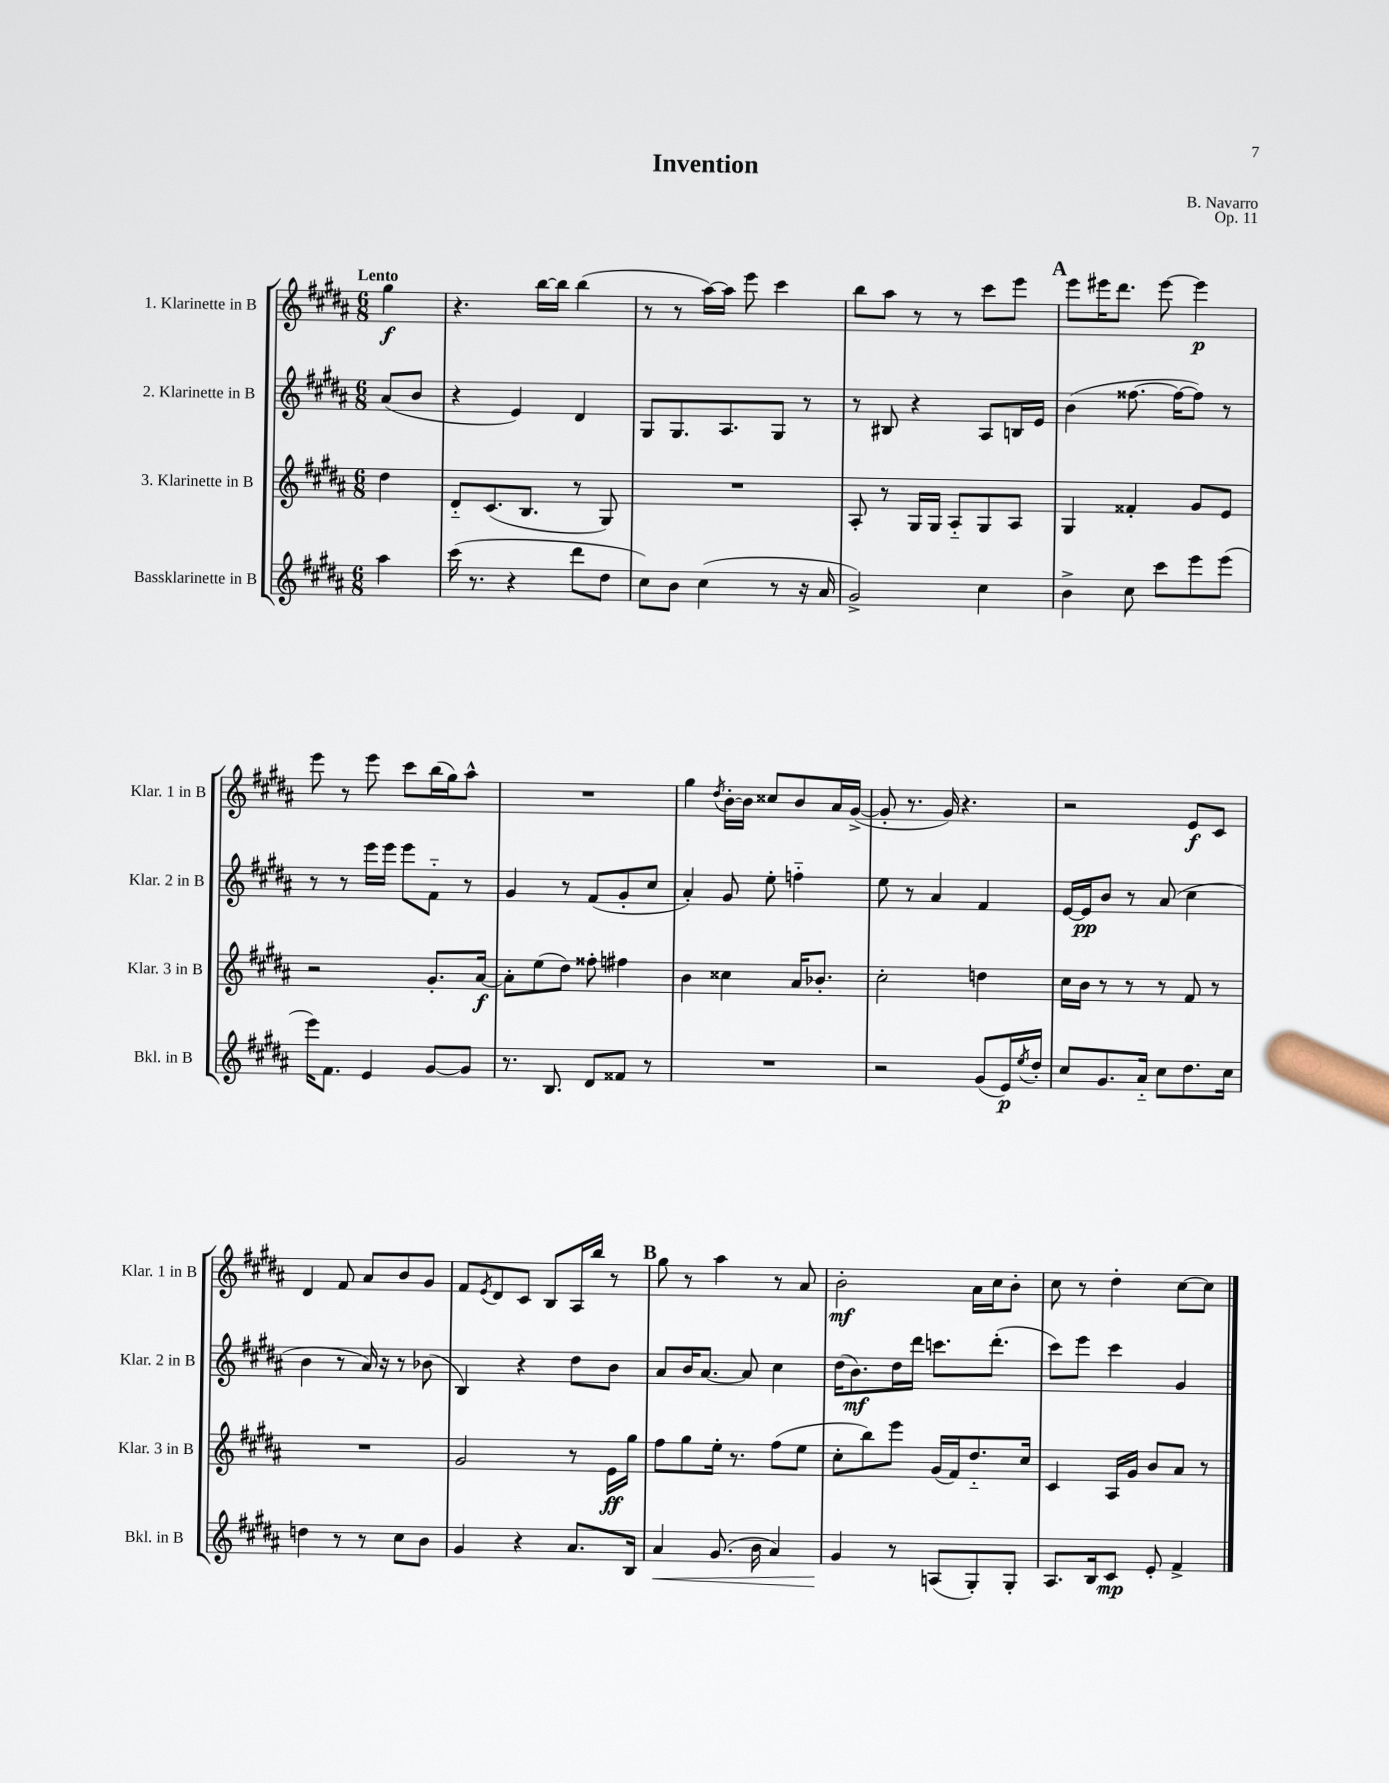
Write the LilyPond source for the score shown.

\header { title = "Invention" composer = "B. Navarro" opus = "Op. 11" }
<<
\new StaffGroup <<
\new Staff = "s0" \with { instrumentName = "1. Klarinette in B" shortInstrumentName = "Klar. 1 in B" } {
    \clef treble \key b \major \numericTimeSignature \time 6/8 \partial 4 \tempo "Lento"
    gis''4\f |
    r4. b''16~ b''16 b''4( |
    r8 r8 ais''16~) ais''16 e'''8 cis'''4 |
    b''8 ais''8 r8 r8 cis'''8 e'''8 |
    \mark \markup { \bold "A" } e'''8 eis'''16 dis'''8. eis'''8~ eis'''4\p |
    e'''8 r8 e'''8 cis'''8 b''16( gis''16) ais''8-^ |
    R2. |
    gis''4 \acciaccatura { dis''8 } b'16~-. b'16 cisis''8 b'8 ais'16 gis'16~->( |
    gis'8-. r8. gis'16) r4. |
    r2 e'8\f cis'8 |
    dis'4 fis'8 ais'8 b'8 gis'8 |
    fis'8 \acciaccatura { e'8 } dis'8 cis'8 b8 ais16 b''16 r8 |
    \mark \markup { \bold "B" } gis''8 r8 ais''4 r8 ais'8 |
    b'2-.\mf ais'16 cis''16 b'8-. |
    cis''8 r8 dis''4-. cis''8~ cis''8 \bar "|." |
}
\new Staff = "s1" \with { instrumentName = "2. Klarinette in B" shortInstrumentName = "Klar. 2 in B" } {
    \clef treble \key b \major \numericTimeSignature \time 6/8 \partial 4
    ais'8( b'8 |
    r4 e'4) dis'4 |
    gis8 gis8. ais8. gis8 r8 |
    r8 bis8 r4 ais8 b16 e'16 |
    \mark \markup { \bold "A" } b'4( fisis''8.~ fisis''16~ fisis''8) r8 |
    r8 r8 e'''16 e'''16 e'''8 fis'8-_ r8 |
    gis'4 r8 fis'8( gis'8-. cis''8 |
    ais'4-.) gis'8 e''8-. f''4-_ |
    e''8 r8 ais'4 fis'4 |
    e'16~ e'16\pp b'8 r8 ais'8( cis''4 |
    b'4 r8 ais'16) r16 r8 bes'8( |
    b4) r4 dis''8 b'8 |
    \mark \markup { \bold "B" } ais'8 b'16 ais'8.~ ais'8 cis''4 |
    dis''16( b'8.\mf) dis''16 dis'''16 c'''8. dis'''8.-.( |
    cis'''8) e'''8 cis'''4 gis'4 \bar "|." |
}
\new Staff = "s2" \with { instrumentName = "3. Klarinette in B" shortInstrumentName = "Klar. 3 in B" } {
    \clef treble \key b \major \numericTimeSignature \time 6/8 \partial 4
    dis''4 |
    dis'8-_ cis'8.( b8. r8 gis8) |
    R2. |
    ais8-. r8 gis16 gis16 ais8-_ gis8 ais8 |
    \mark \markup { \bold "A" } gis4 fisis'4-. gis'8 e'8 |
    r2 gis'8.-. ais'16~\f |
    ais'8-. e''8( dis''8) fisis''8-. fis''4 |
    b'4 cisis''4 ais'16 bes'8.-. |
    cis''2-. d''4 |
    cis''16 b'16 r8 r8 r8 fis'8 r8 |
    R2. |
    gis'2 r8 e'16\ff gis''16 |
    \mark \markup { \bold "B" } fis''8 gis''8 e''16-. r8. fis''8( e''8 |
    cis''8-. b''8) e'''8 gis'16( fis'16) dis''8.-_ cis''16 |
    cis'4 ais16 gis'16 b'8 ais'8 r8 \bar "|." |
}
\new Staff = "s3" \with { instrumentName = "Bassklarinette in B" shortInstrumentName = "Bkl. in B" } {
    \clef treble \key b \major \numericTimeSignature \time 6/8 \partial 4
    ais''4 |
    cis'''16( r8. r4 dis'''8 dis''8 |
    cis''8) b'8 cis''4( r8 r16 ais'16 |
    gis'2->) cis''4 |
    \mark \markup { \bold "A" } b'4-> cis''8 cis'''8 e'''8 e'''8( |
    e'''16) fis'8. e'4 gis'8~ gis'8 |
    r8. b8. dis'8 fisis'8 r8 |
    R2. |
    r2 gis'8( e'16\p) \acciaccatura { e''8 } dis''16-. |
    cis''8 gis'8. ais'16-_ cis''8 dis''8. cis''16 |
    d''4 r8 r8 cis''8 b'8 |
    gis'4 r4 ais'8. b16 |
    \mark \markup { \bold "B" } ais'4\< gis'8.( b'16 ais'4) |
    gis'4\! r8 a8( gis8-.) gis8-. |
    ais8. b16 cis'8\mp e'8-. fis'4-> \bar "|." |
}
>>
>>
\layout { \context { \Score \remove "Bar_number_engraver" } }
